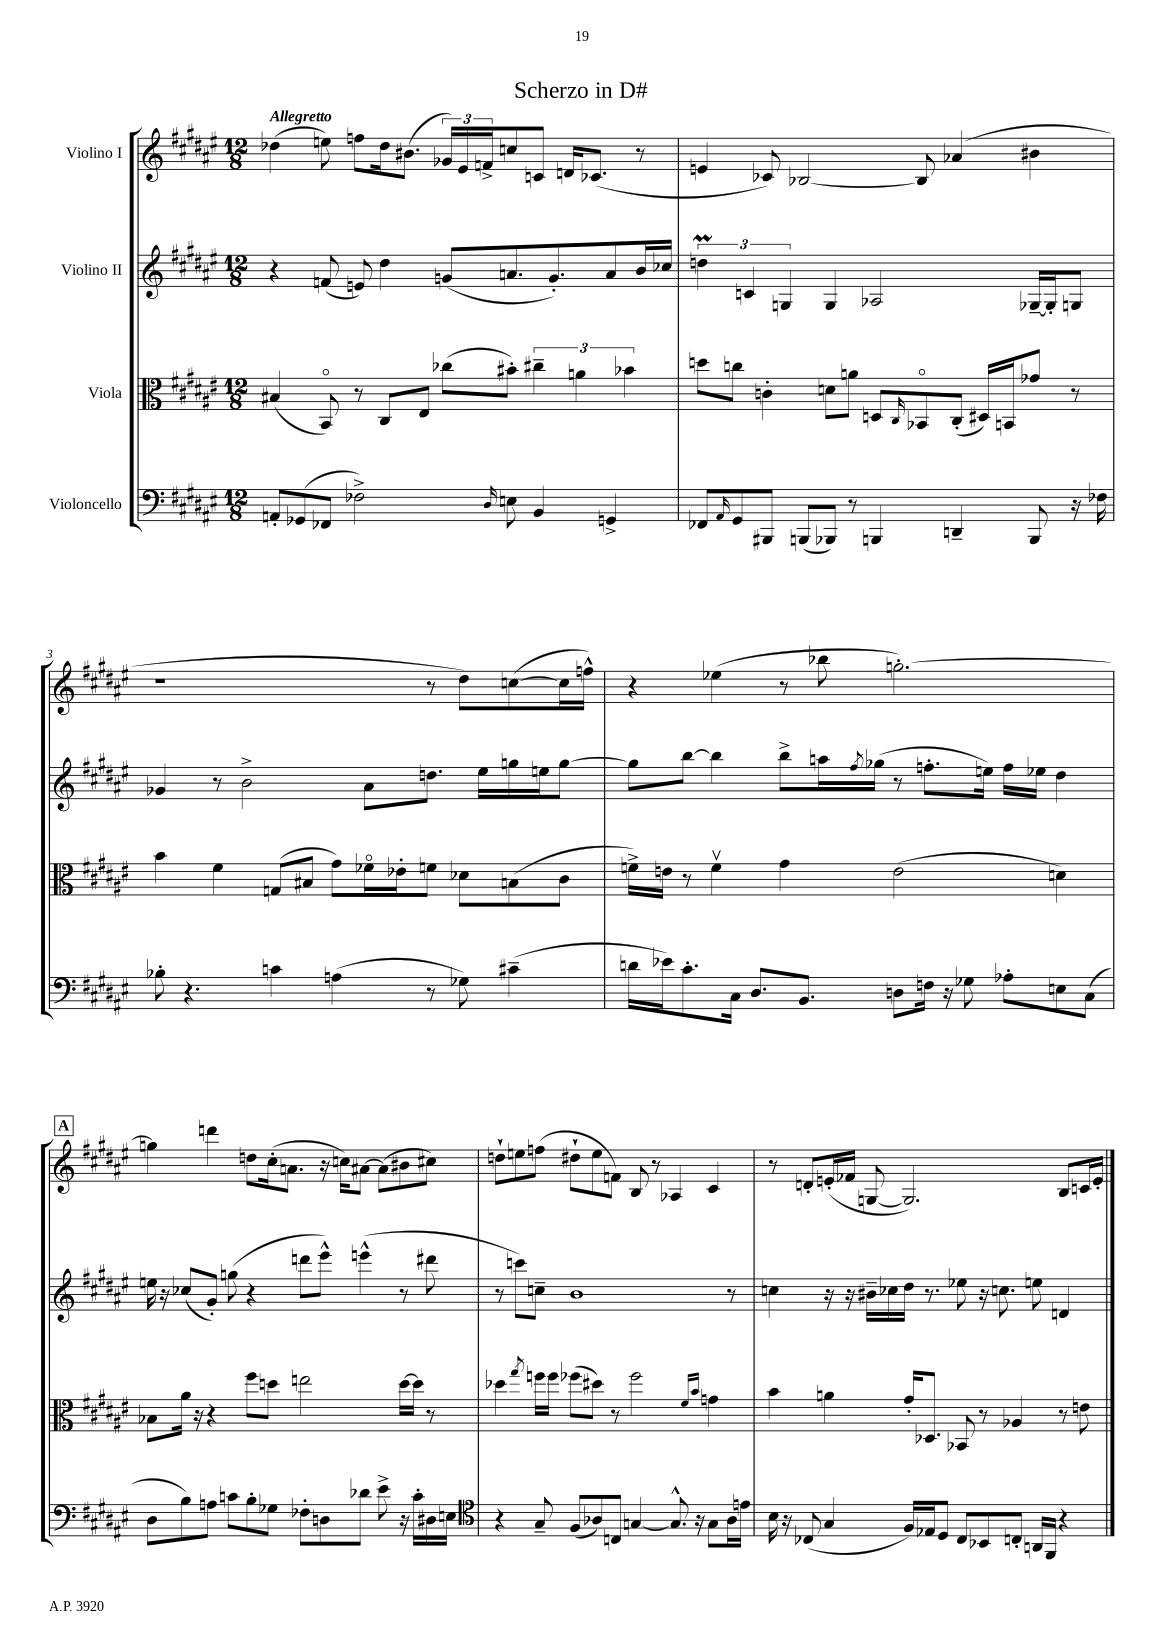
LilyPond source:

\header { title = "Scherzo in D#" }
<<
\new StaffGroup <<
\new Staff = "s0" \with { instrumentName = "Violino I" } {
    \clef treble \key fis \major \numericTimeSignature \time 12/8 \tempo "Allegretto"
    des''4( e''8) f''8 des''16 bis'8.( \tuplet 3/2 { ges'16) eis'16 f'16-> } c''8 c'8 d'16 ces'8.( r8 |
    e'4 ces'8) bes2~ bes8 aes'4( bis'4 |
    r1 r8 dis''8) c''8~( c''16 f''16-^) |
    r4 ees''4( r8 bes''8 g''2.~-.) |
    \mark \markup { \box "A" } g''4 d'''4 d''8 cis''16-.( a'8. r16 c''16) ais'8~ ais'8( bis'8 cis''8) |
    d''8-! e''8 f''8( dis''8-! e''8 f'8) b8 r8 aes4 cis'4 |
    r8 d'8-. e'16-.( fes'16 g8~ g2.) b8 c'16 e'16-. \bar "|." |
}
\new Staff = "s1" \with { instrumentName = "Violino II" } {
    \clef treble \key fis \major \numericTimeSignature \time 12/8
    r4 f'8( e'8) dis''4 g'8( a'8. g'8.-.) a'8 b'16 ces''16 |
    \tuplet 3/2 { d''4\prall c'4 g4 } g4 aes2 ges16~-- ges16-. g8 |
    ges'4 r8 b'2-> ais'8 d''8. eis''16 g''16 e''16 g''8~ |
    g''8 b''8~ b''4 b''8-> a''16 \acciaccatura { fis''8 } ges''16( r8 f''8.-. e''16) f''16 ees''16 dis''4 |
    \mark \markup { \box "A" } e''16 r16 ces''8( gis'8-.) g''8( r4 d'''8 eis'''8-^) e'''4-^( r8 dis'''8 |
    r8 c'''8) c''8-- b'1 r8 |
    c''4 r16 r16 bis'16-- ces''16 dis''16 r8. ees''8 r16 c''8. e''8 d'4 \bar "|." |
}
\new Staff = "s2" \with { instrumentName = "Viola" } {
    \clef alto \key fis \major \numericTimeSignature \time 12/8
    bis4( b,8\flageolet) r8 cis8 eis8 ces''8( bis'8-.) \tuplet 3/2 { cis''4-- a'4 bes'4 } |
    d''8 c''8 c'4-. d'8 a'8 d8 \grace { cis16 } bes,8\flageolet cis8-.( dis16) b,16 ges'8 r8 |
    b'4 fis'4 g8( bis8 gis'8) fes'16\flageolet ees'16-. f'8 des'8 b8( cis'8 |
    f'16->) e'16 r8 f'4\upbow gis'4 e'2( d'4) |
    \mark \markup { \box "A" } bes8 ais'16 r16 r4 fis''8 d''8 e''2 d''16~ d''16 r8 |
    des''4 \acciaccatura { gis''8 } f''16 f''16 fes''8( dis''8) r8 fes''2 \grace { fis'16 b'16 } g'4 |
    b'4 a'4 gis'16-. des8. bes,8 r8 aes4 r8 e'8 \bar "|." |
}
\new Staff = "s3" \with { instrumentName = "Violoncello" } {
    \clef bass \key fis \major \numericTimeSignature \time 12/8
    a,8-. ges,8( fes,8 fes2->) \grace { dis16 } e8 b,4 g,4-> |
    fes,8 \grace { ais,16 } gis,8 bis,,8 b,,8( bes,,8) r8 b,,4 d,4-- b,,8 r16 fes16 |
    bes8-. r4. c'4 a4( r8 ges8) cis'4--( |
    d'16 ees'16) cis'8.-. cis16 dis8. b,8. d8 f16 r16 ges8 aes8-. e8 cis8( |
    \mark \markup { \box "A" } dis8 b8) a8 c'8 b8-. ges8 fes8-. d8 des'8 eis'8-> r16 c'16-. dis16 e16 |
    \clef tenor r4 gis8-- fis8( aes8) c8 g4~ g8.-^ r16 g8 aes16 e'16 |
    b16 r16 ces8( gis4 fis16) ees16 dis8 ces8 bes,8 c8-. a,16 fis,16 r4 \bar "|." |
}
>>
>>
